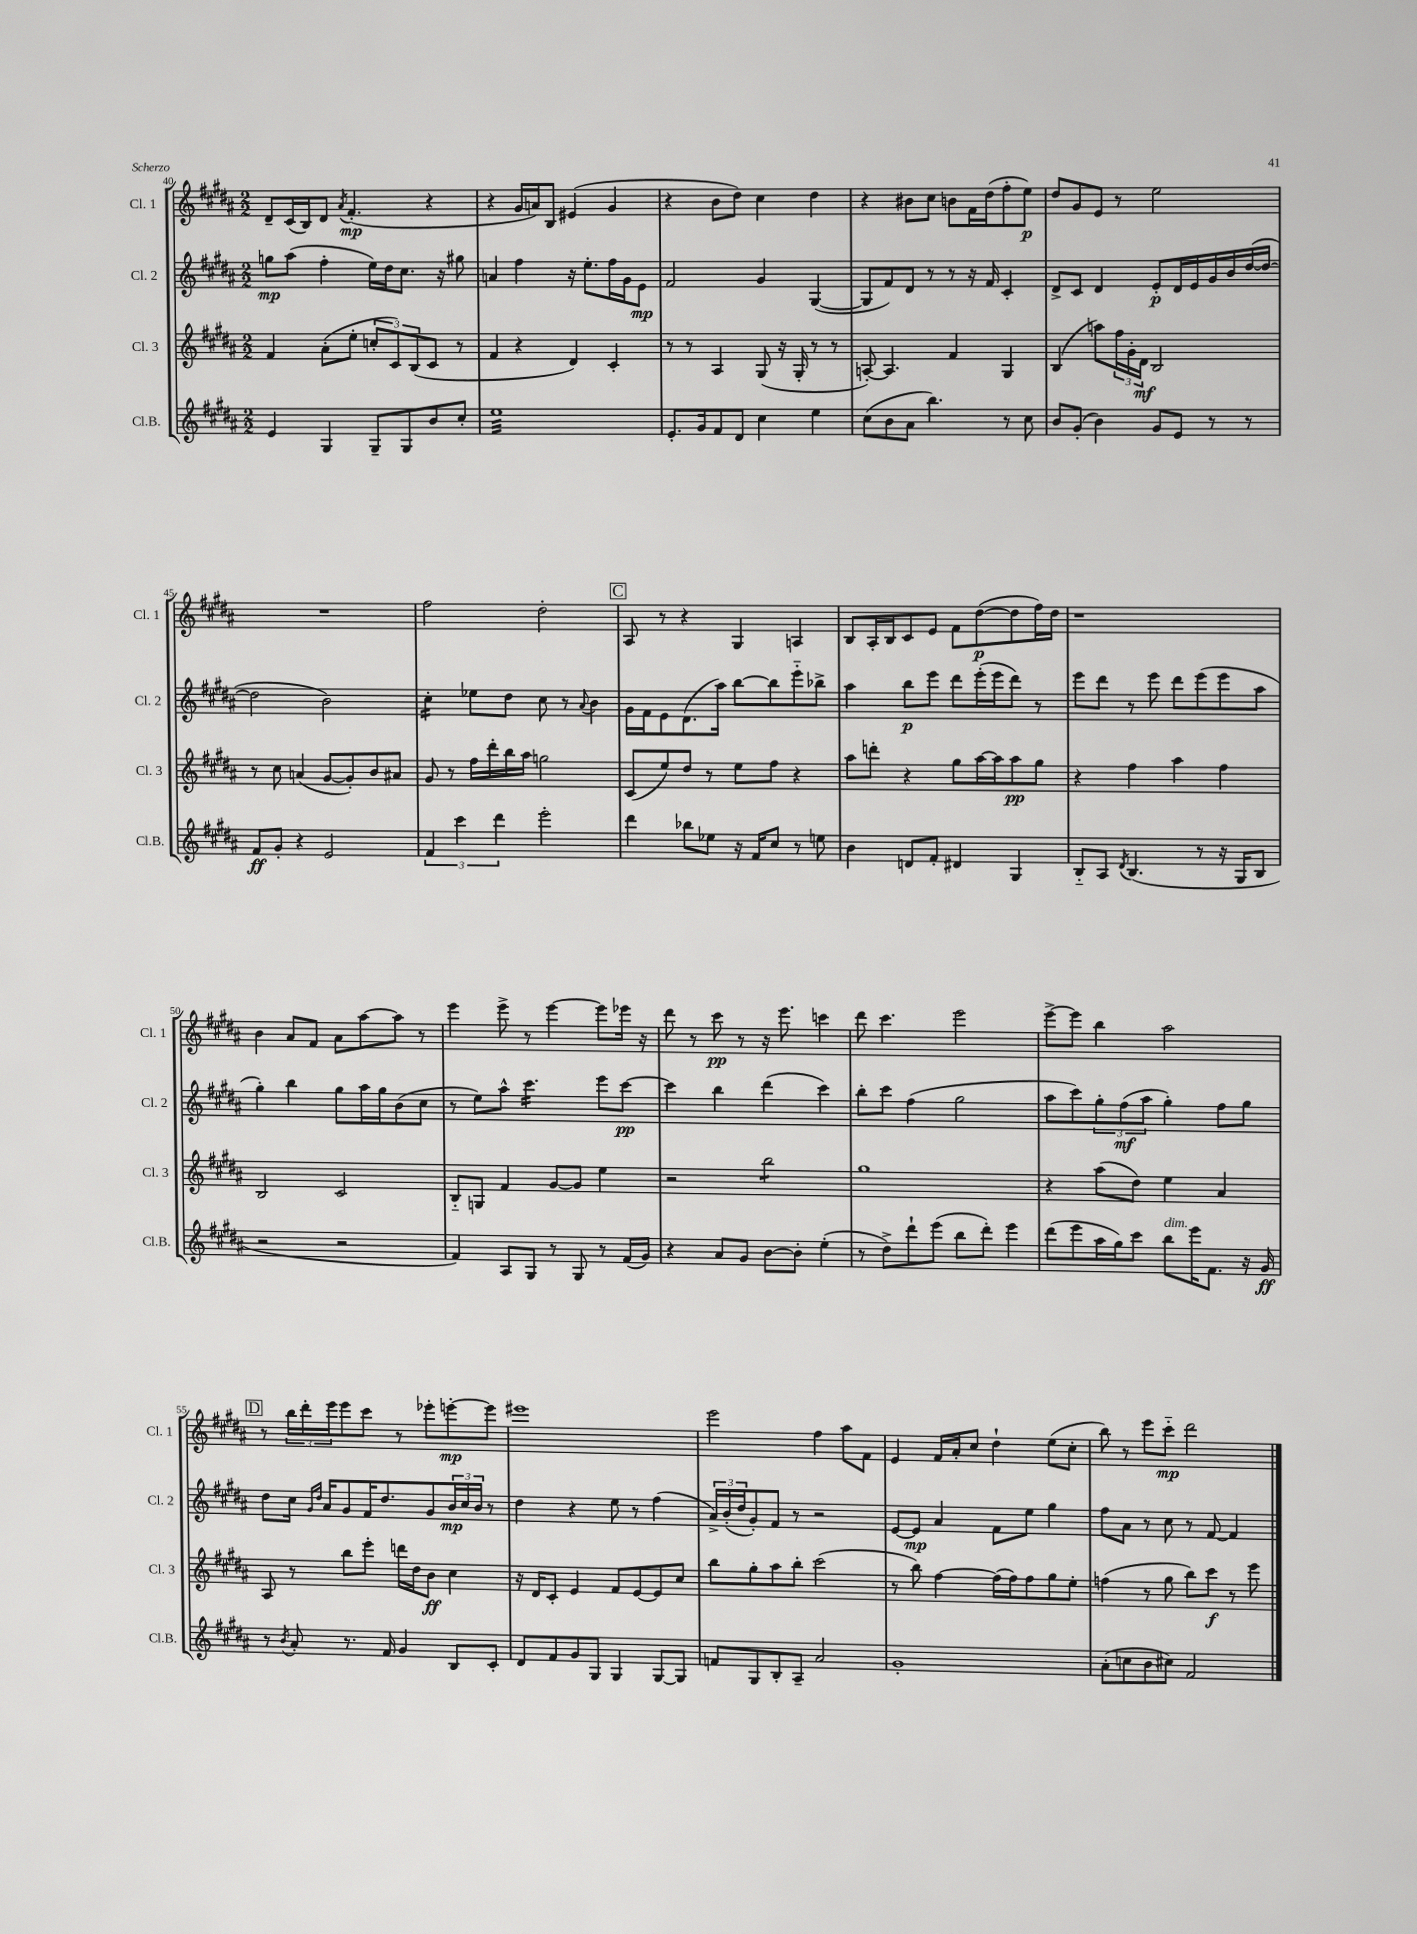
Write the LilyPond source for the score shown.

<<
\new StaffGroup <<
\new Staff = "s0" \with { instrumentName = "Cl. 1" shortInstrumentName = "Cl. 1" } {
    \clef treble \key b \major \numericTimeSignature \time 2/2
    dis'8-- cis'16( b16) dis'8 \acciaccatura { ais'8 } fis'4.-.\mp( r4 |
    r4 gis'16 a'16) b8 eis'4( gis'4 |
    r4 b'8 dis''8) cis''4 dis''4 |
    r4 bis'8 cis''8 b'8 fis'16 dis''16( fis''8-. e''8\p) |
    dis''8 gis'8 e'8 r8 e''2 |
    R1 |
    fis''2 dis''2-. |
    \mark \markup { \box "C" } ais8 r8 r4 gis4 a4 |
    b8 ais16-. b16 cis'8 e'8 fis'8 dis''8~\p( dis''8 fis''16) dis''16 |
    r1 |
    b'4 ais'8 fis'8 ais'8 ais''8~ ais''8 r8 |
    e'''4 e'''8-> r8 e'''4~ e'''8 ees'''16 r16 |
    dis'''8 r8 cis'''8\pp r8 r16 e'''8. c'''4 |
    dis'''8 cis'''4. e'''2 |
    e'''8~-> e'''8 b''4 ais''2 |
    \mark \markup { \box "D" } r8 \tuplet 3/2 { b''16 dis'''16-. e'''16 } e'''8 cis'''8 r8 ees'''8-. e'''8~-.\mp e'''8 |
    eis'''1 |
    e'''2 fis''4 ais''8 fis'8 |
    e'4 fis'16 ais'16-. cis''8 dis''4-! e''8( cis''8-. |
    b''8) r8 e'''8 cis'''8-_\mp dis'''2 \bar "|." |
}
\new Staff = "s1" \with { instrumentName = "Cl. 2" shortInstrumentName = "Cl. 2" } {
    \clef treble \key b \major \numericTimeSignature \time 2/2
    g''8\mp ais''8( fis''4-. e''16) dis''16 cis''8. r16 gis''8 |
    a'4 fis''4 r16 e''8.-. fis''16 gis'16 e'8\mp |
    fis'2 gis'4 gis4~( |
    gis8 fis'8) dis'8 r8 r8 r16 fis'16 cis'4-. |
    dis'8-> cis'8 dis'4 e'8-.\p dis'16 e'16 gis'16 b'16 dis''16~( dis''16~ |
    dis''2 b'2) |
    cis''4:16-. ees''8 dis''8 cis''8 r8 \appoggiatura { ais'8 } b'4 |
    \mark \markup { \box "C" } gis'16 fis'16 e'8 dis'8.( ais''16) b''8~ b''8 e'''8-_ bes''8-> |
    ais''4 b''8\p e'''8 dis'''8 e'''16-.( e'''16 dis'''8) r8 |
    e'''8 dis'''8 r8 e'''8 dis'''8 e'''8( e'''8 ais''8 |
    gis''4-.) b''4 gis''8 ais''16 gis''16 b'8( cis''8 |
    r8 e''8) ais''8-^ cis'''4.:16 e'''8 cis'''8~\pp |
    cis'''4 b''4 dis'''4( cis'''4) |
    b''8-. cis'''8 fis''4( gis''2 |
    ais''8 cis'''8) \tuplet 3/2 { gis''8-. fis''8\mf( ais''8 } gis''4-.) fis''8 gis''8 |
    \mark \markup { \box "D" } dis''8 cis''16 \grace { gis'16 dis''16 } ais'16 gis'8 fis'16 dis''8. gis'8 \tuplet 3/2 { b'16\mp cis''16 b'16 } r8 |
    dis''4 r4 e''8 r8 fis''4( |
    \tuplet 3/2 { ais'16->) b'16-.( dis''16 } gis'8-.) fis'8 r8 r2 |
    e'8~ e'8\mp ais'4 fis'8 e''8 gis''4 |
    fis''8 ais'8 r8 cis''8 r8 fis'8~ fis'4 \bar "|." |
}
\new Staff = "s2" \with { instrumentName = "Cl. 3" shortInstrumentName = "Cl. 3" } {
    \clef treble \key b \major \numericTimeSignature \time 2/2
    fis'4 ais'8-.( e''8-. \tuplet 3/2 { c''8-. cis'8) b8( } cis'8 r8 |
    fis'4 r4 dis'4) cis'4-. |
    r8 r8 ais4 gis8( r16 gis16-. r8 r8 |
    a8~-.) a4. fis'4 gis4 |
    b4( a''8) \tuplet 3/2 { fis''16 gis'16-. dis'16\mf } b2 |
    r8 cis''8 a'4( gis'8~ gis'8-.) b'8 ais'8 |
    gis'8 r8 fis''16 dis'''16-. b''16 ais''16 g''2 |
    \mark \markup { \box "C" } cis'8( e''8) dis''8 r8 e''8 fis''8 r4 |
    ais''8 d'''8-. r4 gis''8 ais''16~ ais''16 ais''8\pp gis''8 |
    r4 fis''4 ais''4 fis''4 |
    b2 cis'2 |
    b8-_ g8 fis'4 gis'8~ gis'8 e''4 |
    r2 b''2:8 |
    gis''1 |
    r4 ais''8( dis''8) e''4 ais'4 |
    \mark \markup { \box "D" } ais8 r8 b''8 e'''8-. d'''16 dis''16 b'8\ff cis''4 |
    r16 dis'16 cis'8-. e'4 fis'8 e'8~ e'8 cis''8 |
    b''8 gis''8-. ais''8 b''8-. cis'''2( |
    r8 b''8) fis''4~ fis''16( fis''16) fis''8 gis''8 e''8-. |
    f''4( r8 gis''8 b''8) cis'''8\f r8 e'''8 \bar "|." |
}
\new Staff = "s3" \with { instrumentName = "Cl.B." shortInstrumentName = "Cl.B." } {
    \clef treble \key b \major \numericTimeSignature \time 2/2
    e'4 gis4 gis8-- gis8 b'8 cis''8-. |
    e''1:32 |
    e'8.-. gis'16 fis'8 dis'8 cis''4 e''4 |
    cis''8( b'8 ais'8 b''4.) r8 cis''8 |
    b'8 gis'8-.( b'4) gis'8 e'8 r8 r8 |
    fis'8\ff gis'8-. r4 e'2 |
    \tuplet 3/2 { fis'4 cis'''4 dis'''4 } e'''2-. |
    \mark \markup { \box "C" } dis'''4 bes''8 ees''8 r16 fis'16 cis''8 r8 e''8 |
    b'4 d'8 fis'8-. dis'4 gis4 |
    b8-_ ais8 \acciaccatura { dis'8 } b4.( r8 r16 gis16 b8 |
    r2 r2 |
    fis'4) ais8 gis8 r8 gis8 r8 fis'16( gis'16) |
    r4 ais'8 gis'8 b'8~ b'8-. e''4-.( |
    r8 dis''8->) dis'''8-! e'''8( b''8 dis'''8-.) e'''4 |
    dis'''8( e'''8 ais''16 gis''16) cis'''8 b''8^\markup { \italic "dim." } e'''16 fis'8. r16 gis'16\ff |
    \mark \markup { \box "D" } r8 \acciaccatura { b'8 } ais'8-. r8. fis'16 gis'4 b8 cis'8-. |
    dis'8 fis'8 gis'8 gis8 gis4 gis8~ gis8 |
    f'8 gis8 b8-. ais8-- ais'2 |
    gis'1-. |
    ais'8-.( c''8 b'8 cis''8) fis'2 \bar "|." |
}
>>
>>
\layout { \context { \Score currentBarNumber = #40 } }
